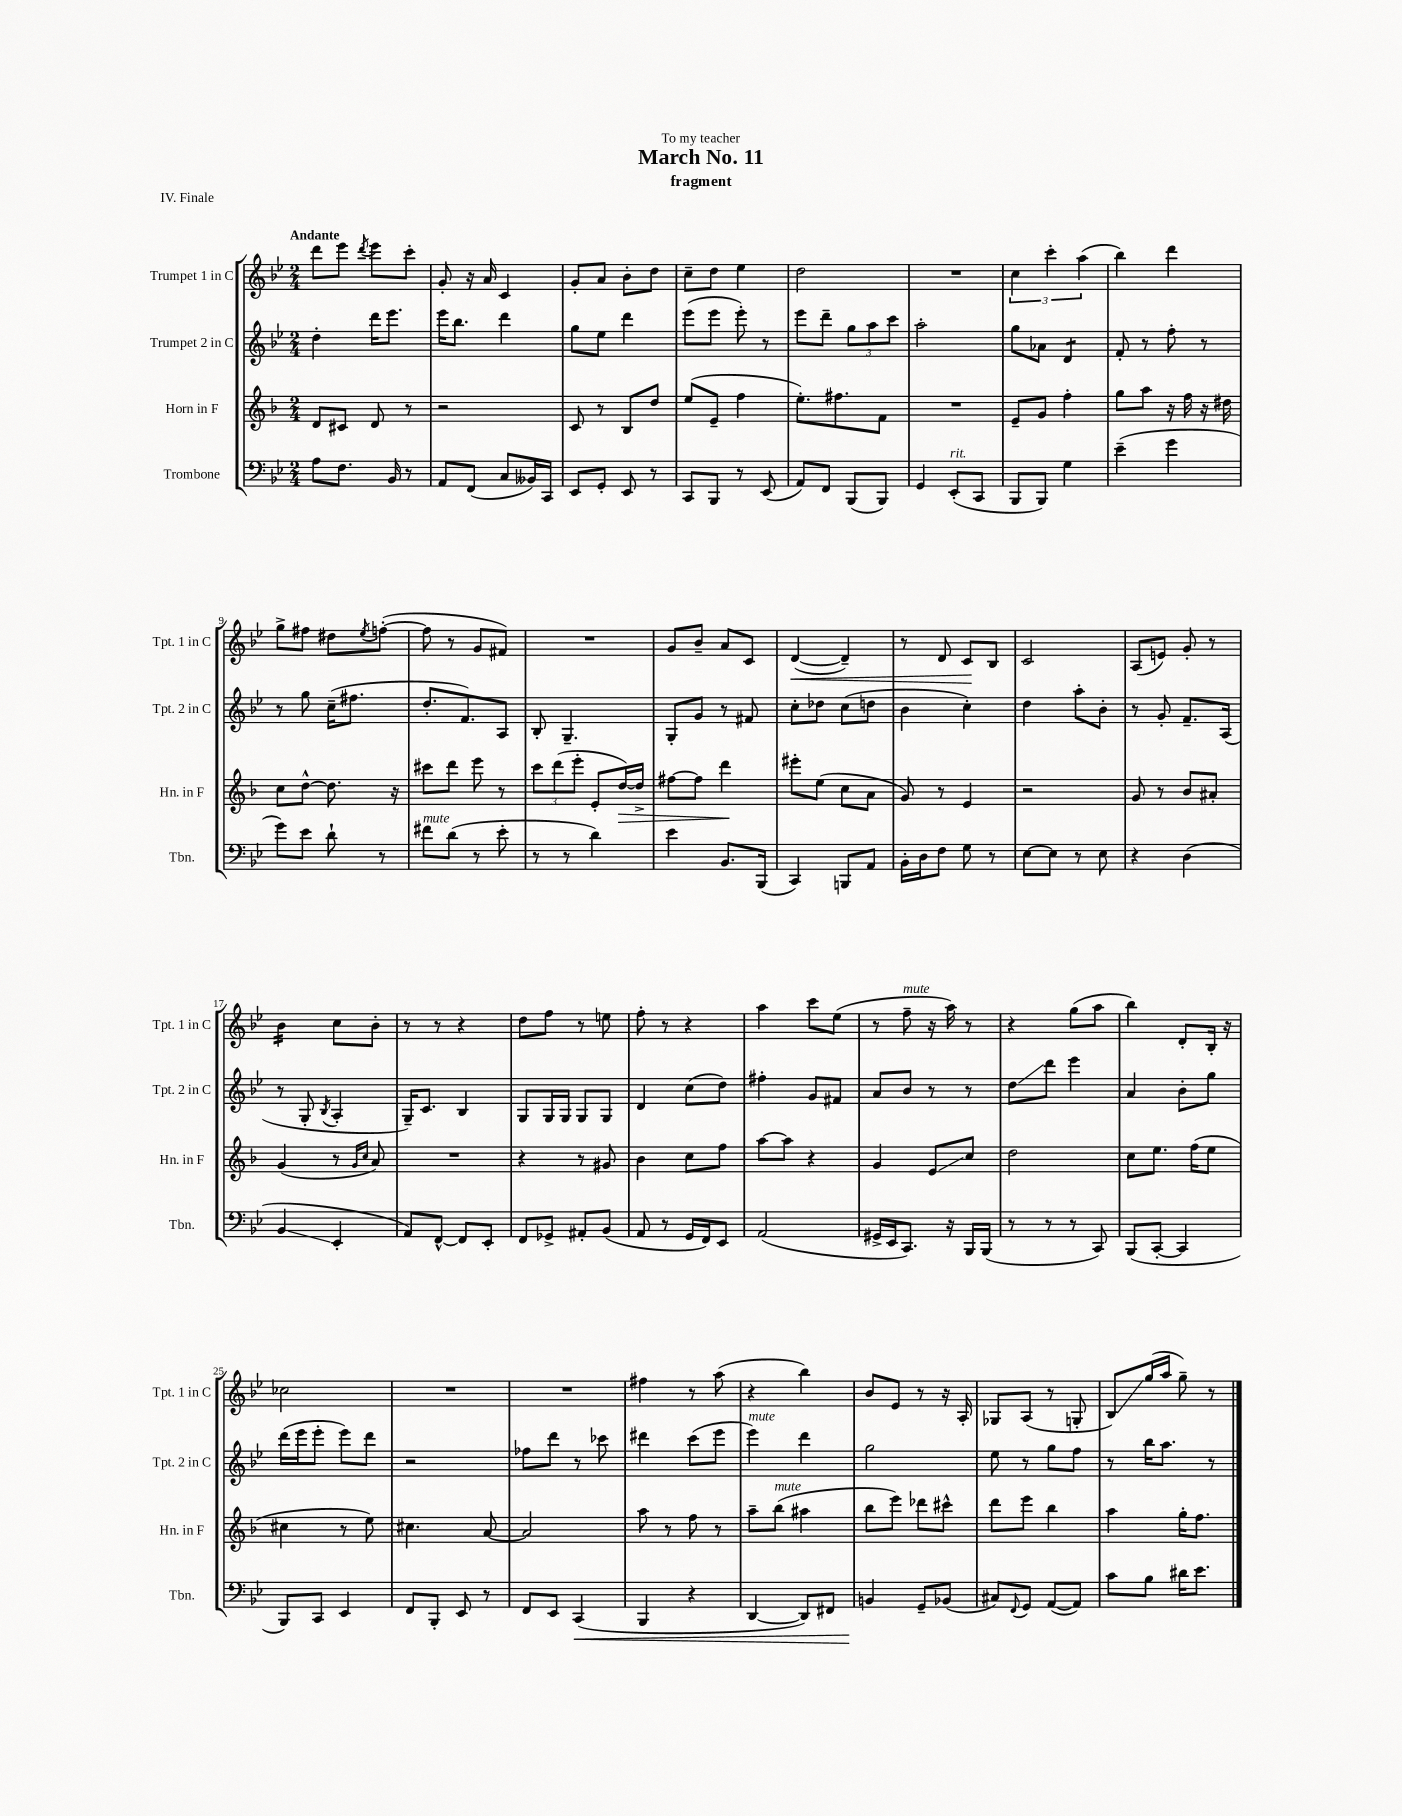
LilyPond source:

\header { title = "March No. 11" subtitle = "fragment" dedication = "To my teacher" piece = "IV. Finale" }
<<
\new StaffGroup <<
\new Staff = "s0" \with { instrumentName = "Trumpet 1 in C" shortInstrumentName = "Tpt. 1 in C" } {
    \clef treble \key bes \major \numericTimeSignature \time 2/4 \tempo "Andante"
    d'''8 ees'''8 \acciaccatura { d'''8 } ees'''8 c'''8-. |
    g'8-. r16 a'16 c'4 |
    g'8-. a'8 bes'8-. d''8 |
    c''8-- d''8 ees''4 |
    d''2 |
    R2 |
    \tuplet 3/2 { c''4 c'''4-. a''4( } |
    bes''4) d'''4 |
    g''8-> fis''8 dis''8 \acciaccatura { ees''8 } f''8~-.( |
    f''8 r8 g'8 fis'8) |
    R2 |
    g'8 bes'8-- a'8 c'8 |
    d'4~\<( d'4--) |
    r8 d'8 c'8\! bes8 |
    c'2 |
    a8( e'8) g'8-. r8 |
    bes'4:16 c''8 bes'8-. |
    r8 r8 r4 |
    d''8 f''8 r8 e''8 |
    f''8-. r8 r4 |
    a''4 c'''8 ees''8( |
    r8 f''8--^\markup { \italic "mute" } r16 a''16) r8 |
    r4 g''8( a''8 |
    bes''4) d'8-. bes16-. r16 |
    ces''2 |
    R2 |
    R2 |
    fis''4 r8 a''8( |
    r4 bes''4) |
    bes'8 ees'8 r8 r16 a16-. |
    ges8 a8( r8 g8-. |
    bes8\glissando) g''16( a''16 g''8--) r8 \bar "|." |
}
\new Staff = "s1" \with { instrumentName = "Trumpet 2 in C" shortInstrumentName = "Tpt. 2 in C" } {
    \clef treble \key bes \major \numericTimeSignature \time 2/4
    d''4-. d'''16 ees'''8. |
    ees'''16 bes''8. d'''4 |
    g''8 ees''8 d'''4 |
    ees'''8( ees'''8 ees'''8-.) r8 |
    ees'''8 d'''8-- \tuplet 3/2 { g''8 a''8 c'''8 } |
    a''2-. |
    g''8 aes'8 d'4:8 |
    f'8-. r8 f''8-. r8 |
    r8 g''8 c''16--( fis''8. |
    d''8.-. f'8.) a8 |
    bes8-. g4.-- |
    g8-. g'8 r8 fis'8 |
    c''8-. des''8 c''8( d''8 |
    bes'4 c''4-.) |
    d''4 a''8-. bes'8-. |
    r8 g'8-. f'8.-- a16( |
    r8 g8-. \acciaccatura { bes8 } a4-. |
    g16--) c'8. bes4 |
    g8 g16 g16 g8 g8 |
    d'4 c''8( d''8) |
    fis''4-. g'8 fis'8 |
    a'8 bes'8 r8 r8 |
    d''8\glissando d'''8 ees'''4 |
    a'4 bes'8-. g''8 |
    d'''16( ees'''16 ees'''8-. ees'''8) d'''8 |
    r2 |
    fes''8 d'''8 r8 ces'''8 |
    dis'''4 c'''8( ees'''8 |
    ees'''4^\markup { \italic "mute" }) d'''4 |
    g''2 |
    ees''8 r8 g''8 f''8 |
    r8 bes''16 a''8. r8 \bar "|." |
}
\new Staff = "s2" \with { instrumentName = "Horn in F" shortInstrumentName = "Hn. in F" } {
    \clef treble \key f \major \numericTimeSignature \time 2/4
    d'8 cis'8 d'8 r8 |
    r2 |
    c'8 r8 bes8 d''8 |
    e''8( e'8-- f''4 |
    e''8.-.) fis''8. f'8 |
    R2 |
    e'8-- g'8 f''4-. |
    g''8 a''8 r16 f''16 r16 dis''16 |
    c''8 d''8~-^ d''8. r16 |
    cis'''8 d'''8 e'''8 r8 |
    \tuplet 3/2 { c'''8 d'''8( e'''8-. } e'8-. d''16~\>) d''16-> |
    fis''8~ fis''8 d'''4\! |
    eis'''8-. e''8( c''8 a'8 |
    g'8) r8 e'4 |
    r2 |
    g'8 r8 bes'8 ais'8-. |
    g'4( r8 \grace { g'16 c''16 } a'8) |
    R2 |
    r4 r8 gis'8 |
    bes'4 c''8 f''8 |
    a''8~ a''8 r4 |
    g'4 e'8\glissando c''8 |
    d''2 |
    c''8 e''8. f''16( e''8 |
    cis''4 r8 e''8) |
    cis''4. a'8~ |
    a'2 |
    a''8 r8 f''8 r8 |
    a''8-- bes''8^\markup { \italic "mute" }( ais''4 |
    bes''8 e'''8) des'''8 cis'''8-^ |
    d'''8 e'''8 bes''4 |
    a''4 g''16-. f''8. \bar "|." |
}
\new Staff = "s3" \with { instrumentName = "Trombone" shortInstrumentName = "Tbn." } {
    \clef bass \key bes \major \numericTimeSignature \time 2/4
    a8 f8. bes,16 r8 |
    a,8 f,8( c8 beses,16) c,16 |
    ees,8 g,8-. ees,8 r8 |
    c,8 bes,,8 r8 ees,8( |
    a,8) f,8 bes,,8( bes,,8) |
    g,4 ees,8-.^\markup { \italic "rit." }( c,8 |
    bes,,8 bes,,8) g4 |
    ees'4--( g'4 |
    g'8) ees'8 d'8-! r8 |
    fis'8^\markup { \italic "mute" } d'8( r8 ees'8-. |
    r8 r8 d'4) |
    ees'4 bes,8. bes,,16( |
    c,4) b,,8 a,8 |
    bes,16-. d16 f8 g8 r8 |
    ees8~ ees8 r8 ees8 |
    r4 d4( |
    bes,4\glissando ees,4-. |
    a,8) f,8~-^ f,8 ees,8-. |
    f,8 ges,8-> ais,8-. bes,8( |
    a,8 r8 g,16 f,16) ees,8 |
    a,2( |
    gis,16-> ees,16 c,8.) r16 bes,,16 bes,,16( |
    r8 r8 r8 c,8) |
    bes,,8( c,8~-. c,4 |
    bes,,8) c,8 ees,4 |
    f,8 bes,,8-. ees,8 r8 |
    f,8 ees,8 c,4\<( |
    bes,,4 r4 |
    d,4~ d,8) fis,8 |
    b,4\! g,8-- bes,8( |
    cis8) \appoggiatura { f,8 } g,8 a,8~( a,8) |
    c'8 bes8 dis'16 ees'8. \bar "|." |
}
>>
>>
